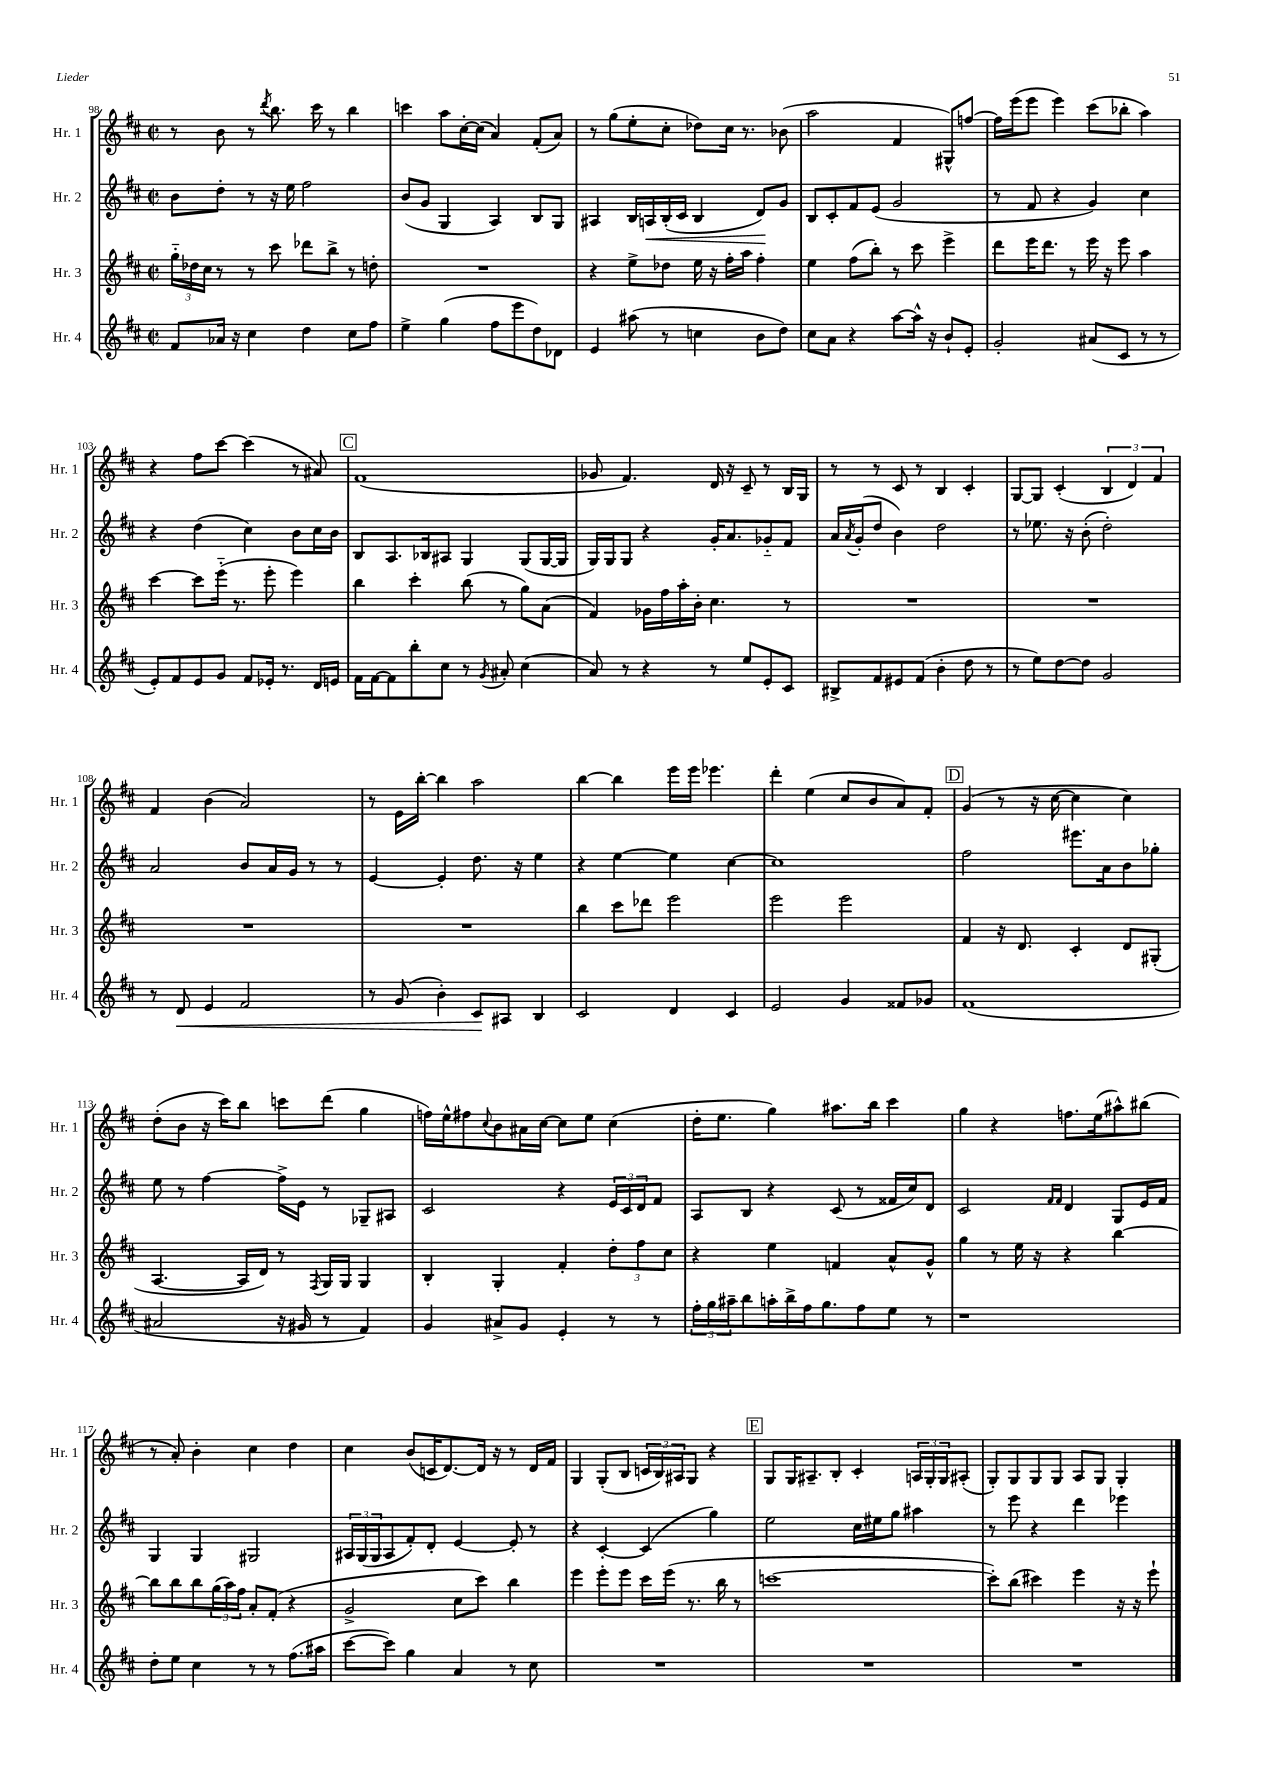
<<
\new StaffGroup <<
\new Staff = "s0" \with { instrumentName = "Hr. 1" shortInstrumentName = "Hr. 1" } {
    \clef treble \key d \major \defaultTimeSignature \time 2/2
    r8 b'8 r8 \acciaccatura { d'''8 } b''8. cis'''16 r8 b''4 |
    c'''4 a''8 cis''16~-. cis''16( a'4) fis'8-.( a'8) |
    r8 g''8( e''8-. cis''8-. des''8) cis''16 r8. bes'8( |
    a''2 fis'4 gis8-^) f''8~ |
    f''16 e'''16( e'''8 e'''4) cis'''8( bes''8-. a''4) |
    r4 fis''8 cis'''8~ cis'''4( r8 ais'8) |
    \mark \markup { \box "C" } fis'1( |
    ges'8 fis'4.) d'16 r16 cis'8-- r8 b16 g16 |
    r8 r8 cis'8 r8 b4 cis'4-. |
    g8~ g8 cis'4-.( \tuplet 3/2 { b4 d'4) fis'4 } |
    fis'4 b'4( a'2) |
    r8 e'16 b''16~-. b''4 a''2 |
    b''4~ b''4 e'''16 e'''16 ees'''4. |
    d'''4-. e''4( cis''8 b'8 a'8) fis'8-. |
    \mark \markup { \box "D" } g'4( r8 r16 cis''16~ cis''4 cis''4) |
    d''8-.( b'8 r16 cis'''16) b''8 c'''8 d'''8( g''4 |
    f''16) e''16-^ fis''8 \appoggiatura { cis''8 } b'8 ais'16 cis''16~ cis''8 e''8 cis''4( |
    d''16-. e''8. g''4) ais''8. b''16 cis'''4 |
    g''4 r4 f''8. e''16( ais''8-^) bis''8( |
    r8 a'8-.) b'4-. cis''4 d''4 |
    cis''4 b'8( c'16 d'8.~) d'16 r16 r8 d'16 fis'16 |
    g4 g8-.( b8 \tuplet 3/2 { c'16 b16) ais16 } g8 r4 |
    \mark \markup { \box "E" } g8 g16 ais8.-- b8-. cis'4-. \tuplet 3/2 { a16 g16-. g16 } ais8-.( |
    g8-.) g8 g8 g8 a8 g8 g4-. \bar "|." |
}
\new Staff = "s1" \with { instrumentName = "Hr. 2" shortInstrumentName = "Hr. 2" } {
    \clef treble \key d \major \defaultTimeSignature \time 2/2
    b'8 d''8-. r8 r16 e''16 fis''2 |
    b'8( g'8 g4 a4) b8 g8 |
    ais4 b16 a16\< b16-.( cis'16 b4 d'8\!) g'8 |
    b8 cis'8-. fis'8 e'8( g'2 |
    r8 fis'8 r4 g'4) cis''4 |
    r4 d''4( cis''4) b'8 cis''16 b'16 |
    \mark \markup { \box "C" } b8 a8. bes16 ais8 g4 g8( g16~ g16 |
    g16) g16 g8 r4 g'16-. a'8. ges'8-_ fis'8 |
    a'16 \acciaccatura { a'8 } g'16-.( d''8 b'4) d''2 |
    r8 ees''8. r16 b'8-.( d''2-.) |
    a'2 b'8 a'16 g'16 r8 r8 |
    e'4~ e'4-. d''8. r16 e''4 |
    r4 e''4~ e''4 cis''4~ |
    cis''1 |
    \mark \markup { \box "D" } fis''2 eis'''8. a'16 b'8 ges''8-. |
    e''8 r8 fis''4~ fis''16-> e'16 r8 ges8-- ais8 |
    cis'2 r4 \tuplet 3/2 { e'16 cis'16 d'16 } fis'8 |
    a8 b8 r4 cis'8( r8 fisis'16 cis''16) d'8 |
    cis'2 \grace { fis'16 fis'16 } d'4 g8 e'16 fis'16 |
    g4 g4 gis2 |
    \tuplet 3/2 { ais16 g16( g16 } ais8 fis'8-.) d'8-. e'4~ e'8-. r8 |
    r4 cis'4~-. cis'4( g''4) |
    \mark \markup { \box "E" } e''2 cis''16 eis''16 g''8 ais''4 |
    r8 e'''8 r4 d'''4 ees'''4 \bar "|." |
}
\new Staff = "s2" \with { instrumentName = "Hr. 3" shortInstrumentName = "Hr. 3" } {
    \clef treble \key d \major \defaultTimeSignature \time 2/2
    \tuplet 3/2 { g''16-_ des''16 cis''16 } r8 r8 cis'''8 des'''8 b''8-> r8 d''8-. |
    R1 |
    r4 e''8-> des''8 e''16 r16 fis''16-. a''16 fis''4-. |
    e''4 fis''8( b''8-.) r8 cis'''8 e'''4-> |
    d'''8 e'''16 d'''8. r8 e'''16 r16 e'''8 a''4 |
    cis'''4~ cis'''8 e'''16-_( r8. e'''8-. e'''4) |
    \mark \markup { \box "C" } b''4 cis'''4-. b''8( r8 g''8) a'8( |
    fis'4) ges'16 fis''16 a''16-. b'16-. cis''4. r8 |
    R1 |
    R1 |
    R1 |
    R1 |
    b''4 cis'''8 des'''8 e'''2 |
    e'''2 e'''2 |
    \mark \markup { \box "D" } fis'4 r16 d'8. cis'4-. d'8 gis8-.( |
    a4.~ a16 d'16) r8 \acciaccatura { fis8 } g16 g16 g4 |
    b4-. g4-. fis'4-. \tuplet 3/2 { d''8-. fis''8 cis''8 } |
    r4 e''4 f'4 a'8-^ g'8-^ |
    g''4 r8 e''16 r16 r4 b''4~ |
    b''8 b''8 b''8 \tuplet 3/2 { g''16( a''16) fis''16 } a'8-. fis'8-.( r4 |
    g'2-> cis''8 cis'''8) b''4 |
    e'''4 e'''8-. e'''8 cis'''16 e'''16( r8. b''16 r8 |
    \mark \markup { \box "E" } c'''1~ |
    c'''8-.) b''8( cis'''4) e'''4 r16 r16 e'''8-! \bar "|." |
}
\new Staff = "s3" \with { instrumentName = "Hr. 4" shortInstrumentName = "Hr. 4" } {
    \clef treble \key d \major \defaultTimeSignature \time 2/2
    fis'8 aes'16 r16 cis''4 d''4 cis''8 fis''8 |
    e''4-> g''4( fis''8 e'''8 d''8) des'8 |
    e'4 ais''8( r8 c''4 b'8 d''8) |
    cis''8 a'8 r4 a''8~ a''16-^ r16 b'8-! e'8-. |
    g'2-. ais'8( cis'8 r8 r8 |
    e'8-.) fis'8 e'8 g'8 fis'8 ees'16-. r8. d'16 e'16 |
    \mark \markup { \box "C" } fis'16 fis'16~ fis'8 b''8-. cis''8 r8 \acciaccatura { g'8 } ais'8-. cis''4( |
    a'8) r8 r4 r8 e''8 e'8-. cis'8 |
    bis8-> fis'8 eis'8 fis'8( b'4-. d''8 r8 |
    r8 e''8) d''8~ d''8 g'2 |
    r8 d'8\< e'4 fis'2 |
    r8 g'8( b'4-.) cis'8\! ais8 b4 |
    cis'2 d'4 cis'4 |
    e'2 g'4 fisis'8 ges'8 |
    \mark \markup { \box "D" } fis'1( |
    ais'2 r16 gis'16 r8 fis'4) |
    g'4 ais'8-> g'8 e'4-. r8 r8 |
    \tuplet 3/2 { fis''16-. g''16 ais''16-- } b''8 a''16-. b''16-> fis''16 g''8. fis''8 e''8 r8 |
    r1 |
    d''8-. e''8 cis''4 r8 r8 fis''8.( ais''16 |
    cis'''8~ cis'''8) g''4 a'4 r8 cis''8 |
    R1 |
    \mark \markup { \box "E" } R1 |
    R1 \bar "|." |
}
>>
>>
\layout { \context { \Score currentBarNumber = #98 } }
